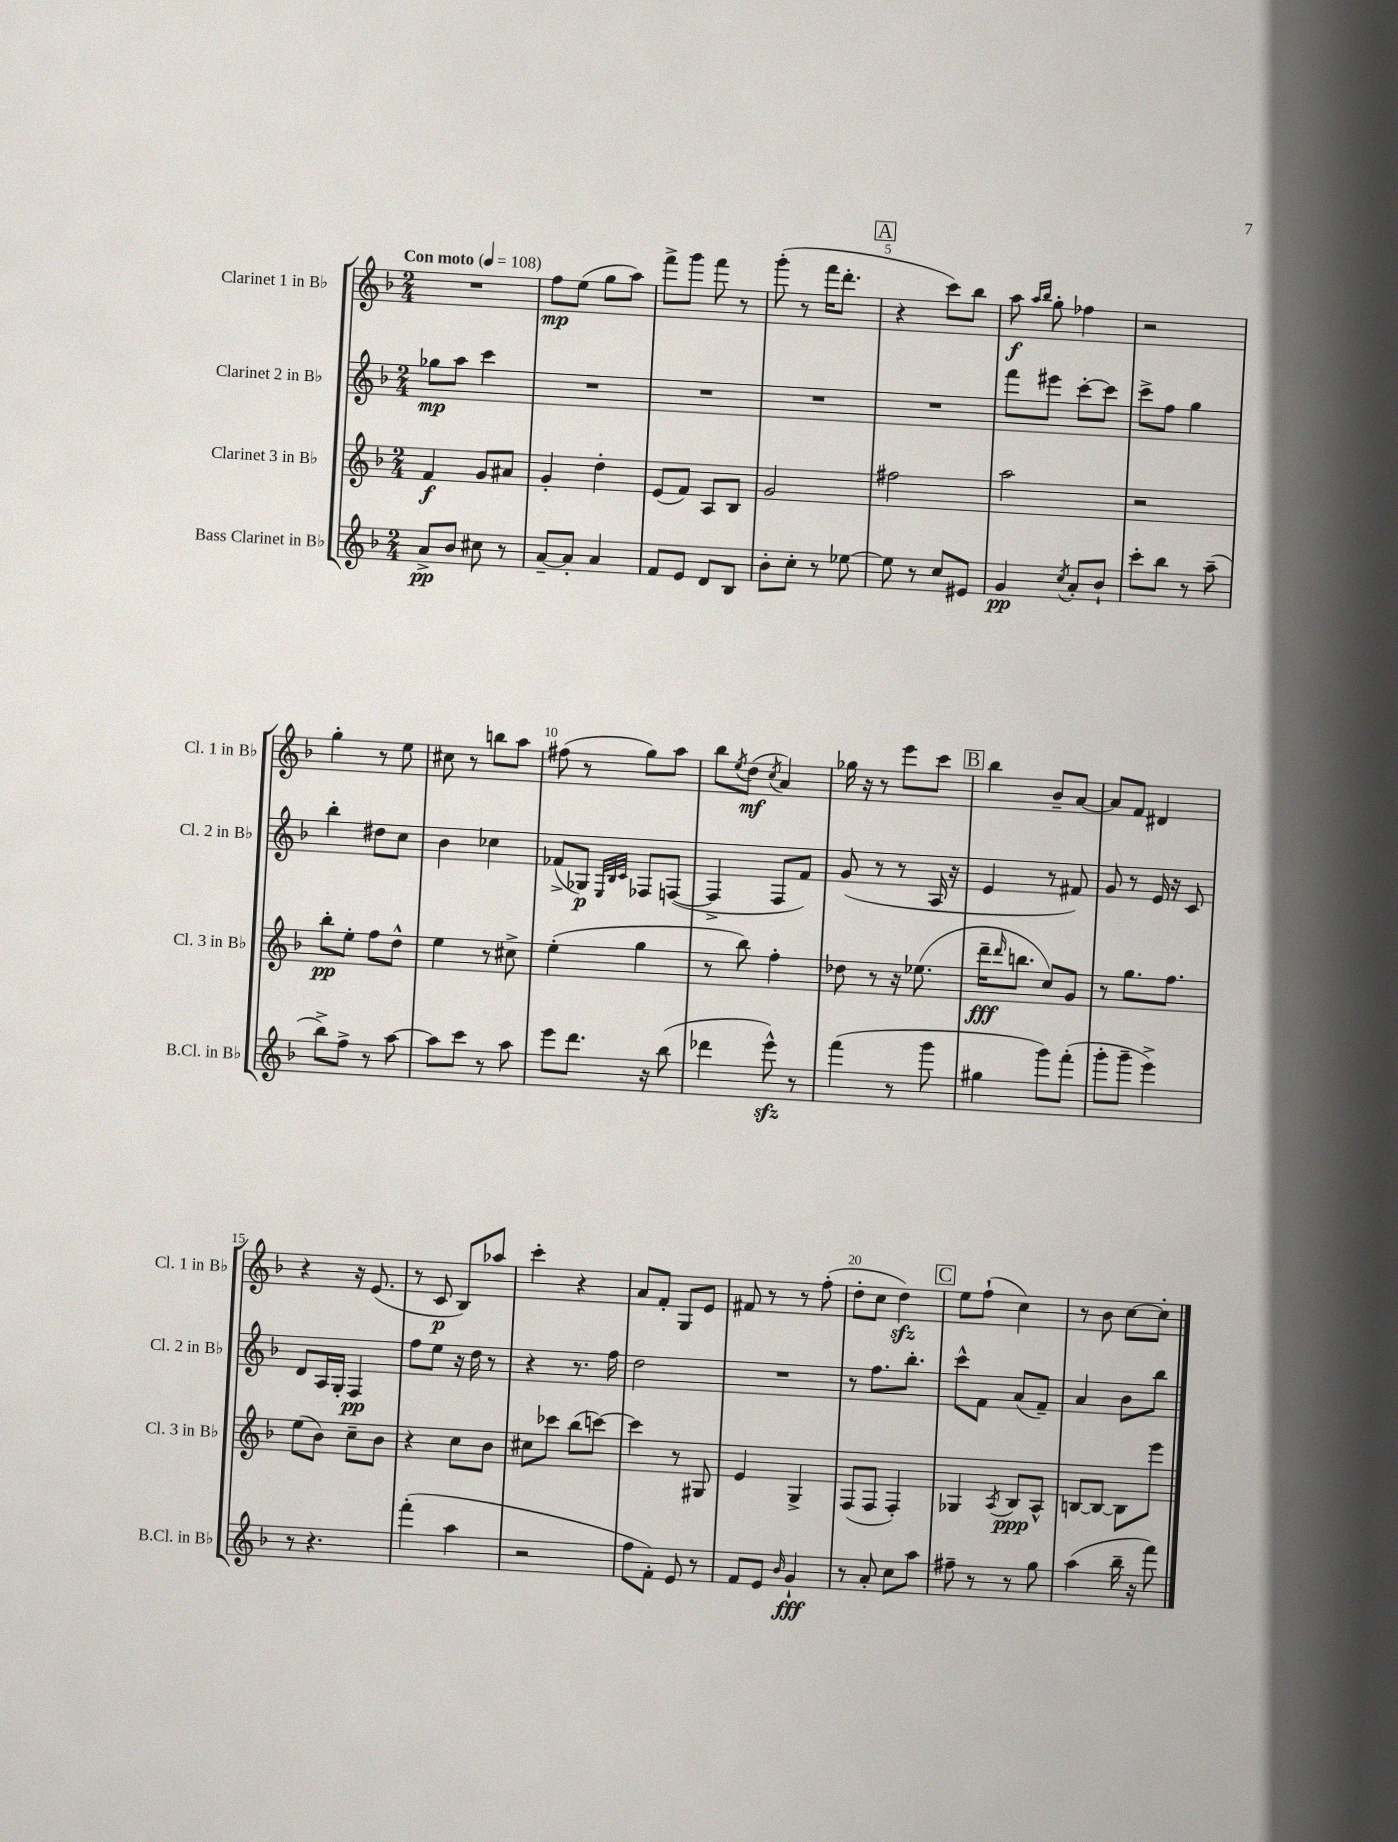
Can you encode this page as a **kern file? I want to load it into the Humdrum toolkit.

**kern	**kern	**kern	**kern
*staff4	*staff3	*staff2	*staff1
*clefG2	*clefG2	*clefG2	*clefG2
*k[b-]	*k[b-]	*k[b-]	*k[b-]
*M2/4	*M2/4	*M2/4	*M2/4
*MM108	*MM108	*MM108	*MM108
8a^	4f	8gg-	2r
8b-	.	8aa	.
8cc#	8g	4ccc	.
8r	8a#	.	.
=	=	=	=
[8a~	4g'	2r	8ff
8a']	.	.	(8ee
4a	4dd'	.	8gg
.	.	.	8aa)
=	=	=	=
8f	(8e	2r	8fff^
8e	8f)	.	8ggg
8d	8A	.	8fff
8B-	8B-	.	8r
=	=	=	=
8b-'	2g	2r	(8ggg'
8cc'	.	.	8r
8r	.	.	16fff
.	.	.	8.ddd'
[8ee-	.	.	.
=	=	=	=
8ee-]	2ff#	2r	4r
8r	.	.	.
8cc	.	.	8ccc)
8e#	.	.	8bb-
=	=	=	=
4g	2aa	8fff	8aa
.	.	.	16qqaa
.	.	.	16qqbb-
.	.	8eee#	8gg'
8qcc	.	.	.
8a'	.	[8ccc'	4ff-
8b-`	.	8ccc]	.
=	=	=	=
8ccc'	2r	8ccc^	2r
8bb-	.	8ff	.
8r	.	4gg	.
(8aa~	.	.	.
=	=	=	=
8bb-^)	8bb-'	4bb-'	4gg'
8ff^	8ee'	.	.
8r	8ff	8dd#	8r
[8aa	8dd^^	8cc	8ee
=	=	=	=
8aa]	4ee	4b-	8cc#
8ccc	.	.	8r
8r	8r	4cc-	8bb
8aa	8cc#^	.	8aa
=	=	=	=
8eee	(4ee'	(8f-^	(8ff#
8.ddd	.	8G-)	8r
.	.	32qqE	.
.	.	32qqB-	.
.	.	32qqc	.
.	4gg	8F-	8gg)
16r	.	.	.
(8bb-	.	([8F	8aa
=	=	=	=
4ddd-	8r	4F^]	8bb-
.	.	.	8qee
.	8bb-)	.	(8dd
.	.	.	8qcc
8eee^^)	4ff'	8F	4a)
8r	.	8f)	.
=	=	=	=
(4fff	8dd-	(8g	16gg-
.	.	.	16r
.	8r	8r	8r
8r	16r	8r	8eee
.	(8.ee-	.	.
8ggg	.	16A	8ccc
.	.	16r	.
=	=	=	=
4gg#	16ddd~	4e	4bb-
.	16qqddd	.	.
.	8.bb	.	.
8ggg)	8cc)	8r	8b-~
(8fff'	8g	8f#)	[8a
=	=	=	=
8ggg'	8r	8g	8a]
8ggg~	8.gg	8r	8f
4eee^)	.	16e	4d#
.	8.ff	16r	.
.	.	8c	.
=	=	=	=
8r	(8ee	8d	4r
4.r	8b-)	16A	.
.	.	16G'	.
.	8cc~	4F	16r
.	.	.	(8.e
.	8b-	.	.
=	=	=	=
(4fff'	4r	8ff	8r
.	.	8ee	8c
4aa	8cc	16r	8B-)
.	.	16dd	.
.	8b-	8r	8aa-
=	=	=	=
2r	8cc#	4r	4ccc'
.	8ccc-	.	.
.	(8bb-	8.r	4r
.	[8ccc)	.	.
.	.	16ff	.
=	=	=	=
8ff	4ccc]	2dd	8a
8f')	.	.	8f'
8e	8r	.	8G
8r	8G#	.	8e
=	=	=	=
8f	4e	2r	8f#
8e	.	.	8r
16qqb-	.	.	.
4g`	4G^	.	8r
.	.	.	(8ff'
=	=	=	=
8r	(8F	8r	8dd'
8a'	8F	8.ff	8cc
8cc	4F')	.	4dd)
.	.	8.bb-'	.
8aa	.	.	.
=	=	=	=
8ff#~	4G-	8ccc^^	8ee
8r	.	8f	(8ff`
.	8qA	.	.
8r	8B-	(8a	4cc)
8gg	8A^^	8f~)	.
=	=	=	=
(4aa	[8B	4a	8r
.	8B_	.	8b-
16bb-~	8B]	8b-	[8cc
16r	.	.	.
8fff)	8eee	8bb-	8cc']
==	==	==	==
*-	*-	*-	*-
